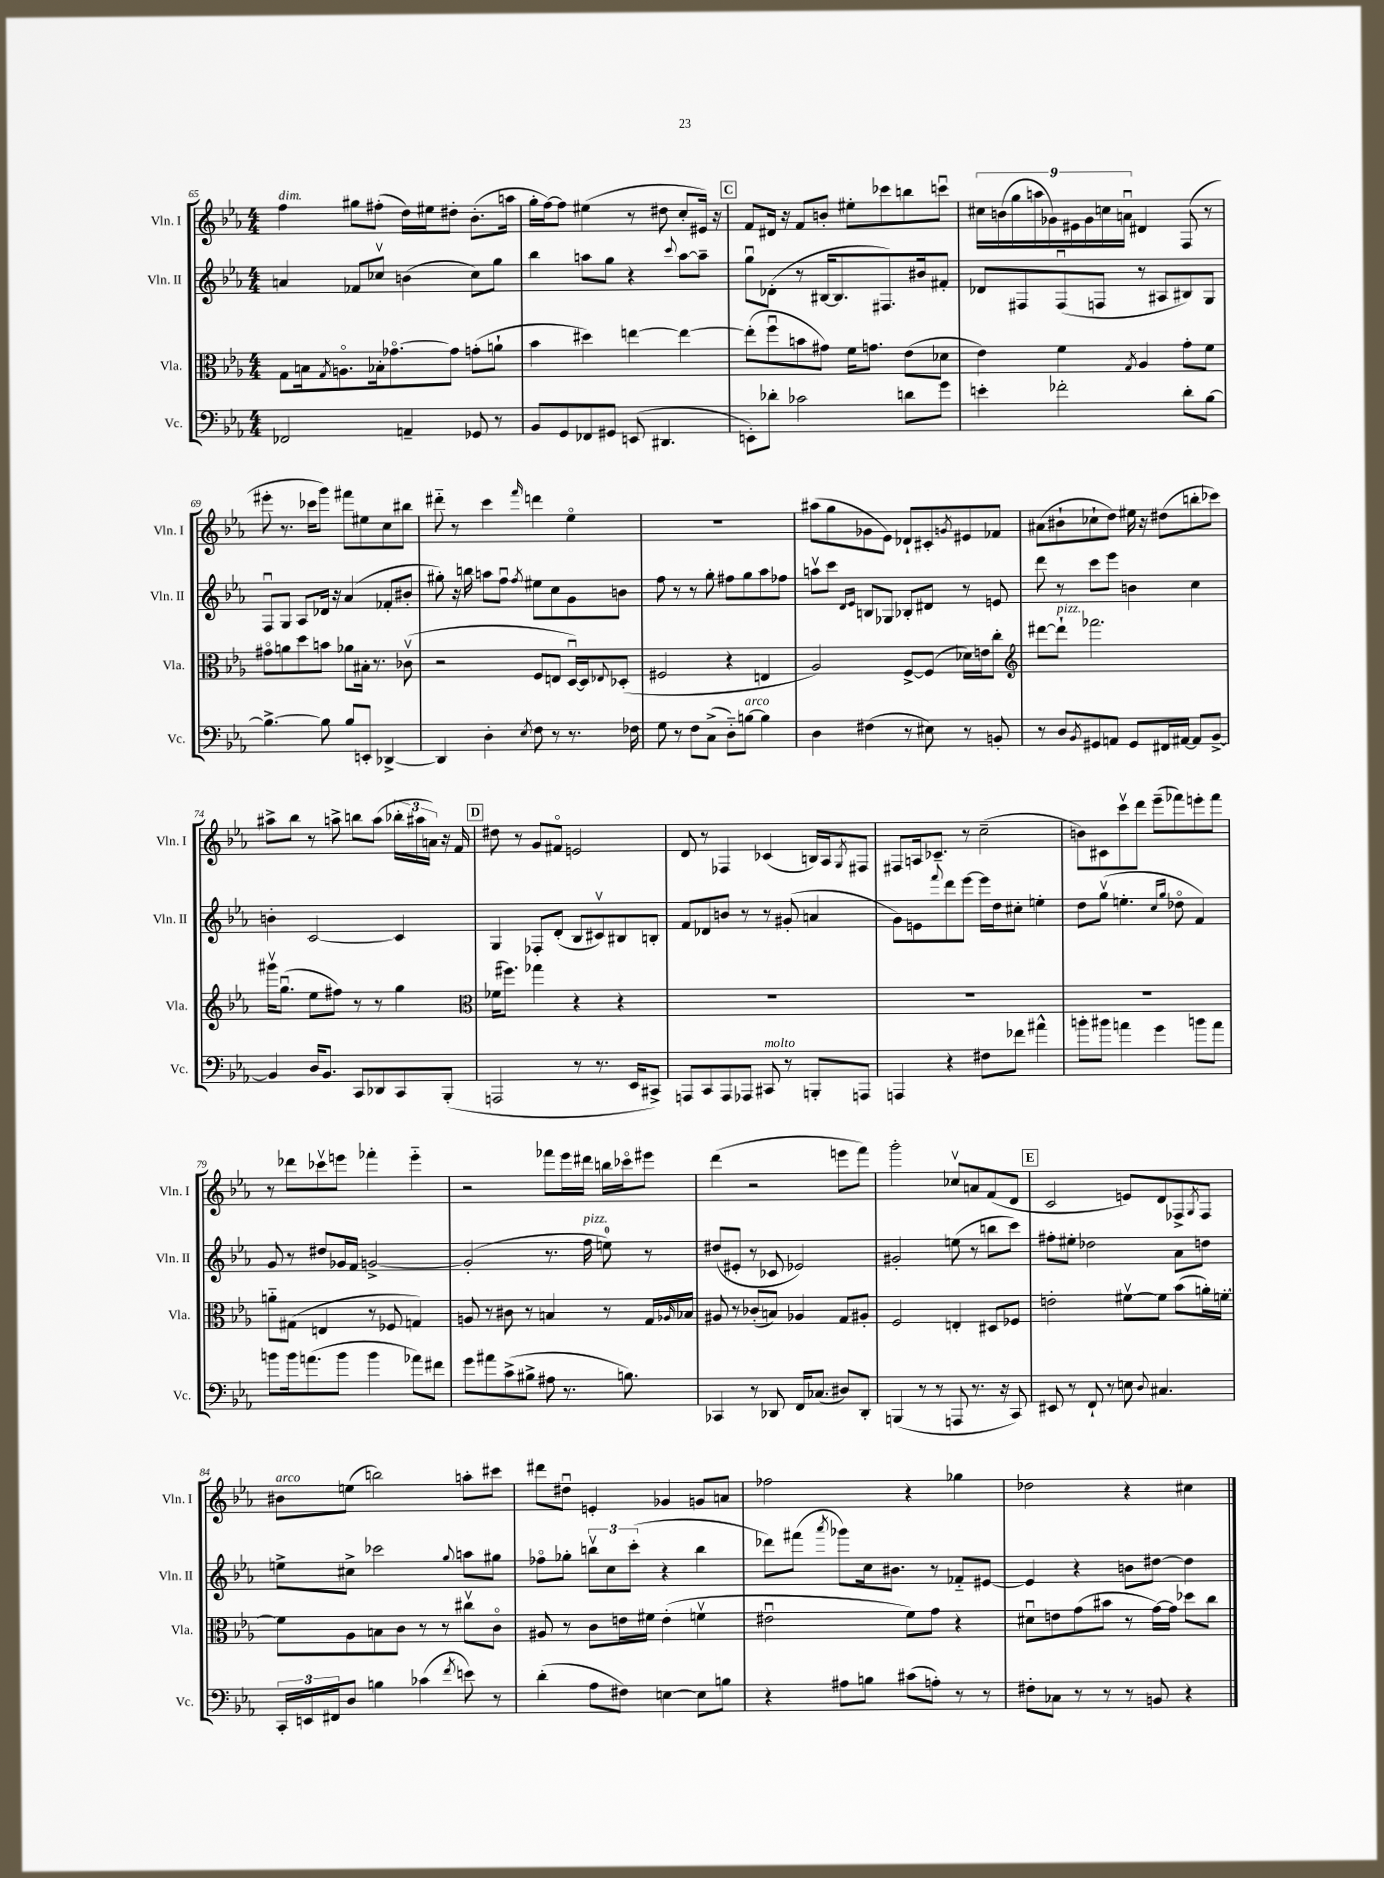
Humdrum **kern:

**kern	**kern	**kern	**kern
*part4	*part3	*part2	*part1
*staff4	*staff3	*staff2	*staff1
*I"Vc.	*I"Vla.	*I"Vln. II	*I"Vln. I
*I'Vc.	*I'Vla.	*I'Vln. II	*I'Vln. I
*clefF4	*clefC3	*clefG2	*clefG2
*k[b-e-a-]	*k[b-e-a-]	*k[b-e-a-]	*k[b-e-a-]
*M4/4	*M4/4	*M4/4	*M4/4
=65	=65	=65	=65
!	!	!	!LO:TX:a:i:t=dim.
2FF-X/	8G\L	4an/	4ff\
.	16Bn\k	.	.
.	8qG/	.	.
.	8.An\	.	.
.	.	8f-X/L	8gg#X\L
.	16B-X'\k	8cc-Xv/J	(8ff#X'\J
.	[8.g-X\	.	.
4AAn~/	.	(4bn\	16dd\LL)
.	.	.	16ee#X\J
.	8g-\J]	.	8dd#X'\J
8GG-X/	(8gn'\L	8cc-\L)	(8.b-'\L
8r	8an`\J	8gg\J	.
.	.	.	16aan\Jk
=66	=66	=66	=66
8BB-/L	4b-\	4bb-\	16gg'\LL
.	.	.	[16ff\J)
8GG/	.	.	8ff\J]
8FF-X/	4dd#X\)	8aan\L	(4ee#X\
8GG#X/J	.	8gg\J	.
(8EEn/	[4een\	4r	8r
4.DD#X/	.	.	8dd#X\
.	.	8qqccc/	.
.	4ee\_	[8aa\L	8cc'/L
.	.	8aa~\J]	16e#X/Jk)
.	.	.	16r
!!LO:REH:place=s1:t=C
=67	=67	=67	=67
8EEn'\L)	(8ee'\L]	8ggu\L	8f/L
8d-X'\J	8ffu\	(8d-X'\J	16d#X/Jk
.	.	.	16r
2c-X\	8bn\	8r	8f/L
.	8g#X\J)	[16B#X/KL	8bn'/J
.	.	8.B#/]	.
.	16f\KL	.	8ee#X'\L
.	8.gn\J	.	.
.	.	8.F#X/)	8ccc-X\
8dn\L	(8e-\L	.	8bbn\
.	.	16b#X/k	.
8g\J	8d-X\J	8f#X'/J	8cccnu\J
=68	=68	=68	=68
4en'\	4e-\)	8d-X/L	18cc#X\LL
.	.	.	(18bn\
.	.	.	18gg\
.	.	8F#X/	.
.	.	.	18aan\
.	.	.	18g-X\)
2f-X'\	4f\	(8F#u/	.
.	.	.	18e#X\
.	.	.	18g-\
.	.	8Fn/J	.
.	.	.	18ccn\
.	.	.	18anu\JJ
.	8qG/	.	.
.	4A-/	8r	4d#X/
.	.	8A#X/L	.
8d'\L	8g'\L	8B#X/)	(8F/
[8B-\J	8f\J	8G/J	8r
!!LO:LB:g=z
=69	=69	=69	=69
4.B-^\_	8g#X\L	8Fu/L	8eee#X'\
.	8an\	8G/J	8.r
.	8dd\	8A-/L	.
.	.	.	16ccc-X\KL
8B-\]	8bn\J	16d-X/Jk	8ggg\J)
.	.	16r	.
8B-/L	8a-X\L	(4a-/	8fff#X\L
8EEn'/J	16B#X'\Jk	.	8ee#X\
.	8.r	.	.
[4DD-X^/	.	8f-X'/L	8cc\
.	(8c-Xv\	8b#X'/J	8bb#X\J
=70	=70	=70	=70
4DD-/]	2r	8gg#X'\)	8ddd#X\
.	.	16r	8r
.	.	16bbn\	.
4D'\	.	8aan\L	4ccc\
.	.	8ffu\J	.
8qE-/	.	8qff/	16qqfff/
8F\	8F/L	8ee#X\L	4dddn\
8r	8En/J	8cc\	.
8.r	[16Du/LL)	8g\	4ee-\
.	16D/J]	.	.
.	8qqE-X/	.	.
.	(8D-X'/J	8bn\J	.
16F-X\	.	.	.
=71	=71	=71	=71
8G\	2F#X/	8ff\	1r
8r	.	8r	.
8F\L	.	8r	.
(8C^\J	.	8gg'\	.
8D\L)	4r	8ff#X\L	.
!LO:TX:a:i:t=arco	!	!	!
[8Bn\J	.	8gg\	.
4B\]	4En/	8aa-\	.
.	.	8ff-X\J	.
=72	=72	=72	=72
4D\	2A-/)	8aanv\L	(8aa#X\L
.	.	8ccc\J	8gg\
.	.	16qqd/LL	.
.	.	16qqe-/JJ	.
(4F#X\	.	8Bn/L	8g-X\
.	.	8G-X/J	8e-\J)
8r	[8F^/L	8B-X'/L	8d-X`/L
8E#X\)	(8F/J]	8d#X/J	8c#X'/
.	.	.	8qgn/
8r	16d-X\LL)	8r	8e#X/
.	16en\J	.	.
8BBn'/	8cc'\J	8en/	8f-X/J
=73	=73	=73	=73
*	*clefG2	*	*
8r	[8ddd#X\L	8ddd\	(8a#X\L
!	!LO:TX:a:i:t=pizz.	!	!
8D/L	8ddd#`\J]	8r	8b#X`\
8qBB-/	.	.	.
8GG#X/	2.fff-X\	8ccc\L	8cc-X`\
8AAn/J	.	8eee-\J	8dd\J)
8GG#/L	.	4bn\	16ee#X\
.	.	.	16r
16FF#X/L	.	.	(8dd#X\L
[16AA#X/JJ	.	.	.
8AA#/L]	.	4cc\	8bbn'\
[8BB-^/J	.	.	8ccc-X\J)
!!LO:LB:g=z
=74	=74	=74	=74
4BB-/]	16ggg#Xv\KL	4bn'\	8aa#X^\L
.	(8.ggu\J	.	.
.	.	.	8bb-\J
16D/KL	8ee-\L	[2c/	8r
8.BB-/J	.	.	.
.	8ff#X\J)	.	8aan^\
8CC/L	8r	.	8bbn\L
8DD-X/	8r	.	(8aa\J
8CC/	4gg\	4c/]	24bb-X'\LL
.	.	.	24aa#X\
.	.	.	24an\JJ)
(8BBB-'/J	.	.	16r
.	.	.	16f/
!!LO:REH:place=s1:t=D
=75	=75	=75	=75
*	*clefC3	*	*
2AAAn/	(16f-X\KL	4G/	8dd#X\
.	8.ff#X\J)	.	.
.	.	.	8r
.	4gg-X\	8F-X'/L	8g/L
.	.	(8d'/J	8f#X/J
8r	4r	8B-/L	2en/
8.r	.	8c#Xv/)	.
.	4r	8B#X/	.
16EE-/KL	.	.	.
8CC#X^/J)	.	8Bn'/J	.
=76	=76	=76	=76
8AAAn/L	1r	8f/L	8d/
8CC/	.	8d-X/	8r
8AAA/	.	8bn/J	4F-X/
8AAA-X/J	.	8r	.
!LO:TX:a:i:t=molto	!	!	!
8CC#X/	.	8r	(4c-X/
8r	.	(8g#X'/	.
8BBBn'/L	.	4an/	16Bn/LL)
.	.	.	16A-/J
.	.	.	8qG/
8AAAn/J	.	.	8F#X/J
=77	=77	=77	=77
4AAAn/	1r	8g\L)	8F#X/L
.	.	8en\	16An/k
.	.	.	8.c-X~/J
.	.	8qqfff/	.
4r	.	8ddd\	.
.	.	[8eee-\J	8r
8F#X\L	.	16eee-\LL]	(2cc~\
.	.	16dd\J	.
8f-X\J	.	8cc#X'\J	.
4a#X^^\	.	4een'\	.
=78	=78	=78	=78
8bn'\L	1r	8dd\L	8bn\L)
8b#X\J	.	(8ggv\J	8c#X\
4an\	.	4.een'\	8cccv\
.	.	.	8ddd\J
4g\	.	.	(8eee-~\L
.	.	16qqcc/LL	.
.	.	16qqgg/JJ	.
.	.	8dd-X\	8fff-X\)
8bn\L	.	4f/)	8eeen'\
8a\J	.	.	8fff-\J
!!LO:LB:g=z
=79	=79	=79	=79
8bn\L	8an\L	8g/	8r
16b\k	(8G#X\J	8r	8ddd-X\L
(8.an\	.	.	.
.	4En/	8dd#X/L	8ccc-Xv\
8b\J	.	16g-X/L	8eeen\J
.	.	16f/JJ	.
4b\	8r	[2gn^/	4fff-X'\
.	8F-X/	.	.
8a-X\L)	4Gn/)	.	4eee\
8f#X\J	.	.	.
=80	=80	=80	=80
8g\L	8An/	(2g'/]	2r
8a#X\	8r	.	.
(8c^\	8c#X\	.	.
8B#X^\J	8r	.	.
8A#X\	4Bn/	8.r	8fff-X\L
8.r	.	.	16eee-\L
!	!	!LO:TX:a:i:t=pizz.	!
.	.	16ff\	16ddd#X\JJ
.	8r	8een\)	16bbn\LL
8.Bn\)	.	.	16ccc-X\J
.	16G/LL	8r	8eee#X\J
.	16qqA-X/	.	.
.	16B-X/JJ	.	.
=81	=81	=81	=81
4CC-X/	8A#X/	(8dd#X/L	(4ddd\
.	8r	8e#X'/J	.
8r	(8c-X'/L	8r	2r
8DD-X/	8Bn/J)	8c-X/	.
16FF/KL	4A-X/	2e-X/)	.
(8.C-X/J	.	.	.
8D#X/L)	8G/L	.	8eeen\L
8DD-'/J	8A#X'/J	.	8fff\J)
=82	=82	=82	=82
(4BBBn/	2F/	2g#X'/	2ggg'\
8r	.	.	.
8r	.	.	.
8AAAn/	4En'/	(8een\	8cc-Xv/L
8.r	.	8r	8an/
.	8D#X/L	8bbn\L	(8f/
16r	.	.	.
8CC/)	8F-X/J	8ccc\J)	8d/J
!!LO:REH:place=s1:t=E
=83	=83	=83	=83
8EE#X/	2en'\	8ff#X'\L	2c/
8r	.	8ee#X'\J	.
8FF`/	.	2dd-X\	.
8r	.	.	.
8En\	[8f#Xv\L	.	8en/L)
8qqD/	.	.	.
4.C#X/	8f#\J]	.	8d/
.	(8b-\L	8a-\L	8F-X^/
.	.	.	8qG/
.	16an'\L)	8ddn\J	8F-/J
.	[16fn'\JJ	.	.
!!LO:LB:g=z
=84	=84	=84	=84
!	!	!	!LO:TX:a:i:t=arco
24CC'/LL	8f\L]	8een^\L	8b#X\L
24EEn/	.	.	.
24FF#X/J	.	.	.
8D/J	8A-\	8cc#X^\J	(8een\J
4Bn\	8Bn\	2ccc-X\	2bbn\)
.	8c\J	.	.
(4c-X\	8r	.	.
.	8r	.	.
8qf/	.	8qqgg/	.
8en\)	8cc#Xv\L	8aan\L	8aan'\L
8r	8c\J	8gg#X\J	8ccc#X\J
=85	=85	=85	=85
(4d'\	8A#X/	8ff-X\L	8ddd#X\L
.	8r	8gg-X'\J	8dd#Xu\J
8A-\L	8c\L	12bbnv\L	4en'/
.	.	12cc\	.
8F#X\J)	16en\L	.	.
.	.	(12ccc'\J	.
.	16f#X\JJ	.	.
[4En\	(4e'\	4r	4g-X/
8E\L]	4fnv\	4bb\	8gn/L
8Bn\J	.	.	8an/J
=86	=86	=86	=86
4r	2e#Xu\	8ddd-X\L)	2ff-X\
.	.	(8fff#X\J	.
.	.	8qaaa-/	.
8A#X\L	.	8ggg-X\L)	.
8Bn\J	.	16cc\k	.
.	.	8.b#X\J	.
(8c#X\L	8f\L)	.	4r
8An'\J)	8g\J	8r	.
8r	4r	8f-X/L	4gg-X\
8r	.	[8e#X/J	.
=87	=87	=87	=87
8F#X'\L	8d#Xu\L	4e#/]	2dd-X\
8C-X\J	8en\	.	.
8r	(8g\	4r	.
8r	8b#X\J	.	.
8r	8r	8bn\L	4r
8BBn/	[16g\LL)	[8dd#X\J	.
.	16g\JJ]	.	.
4r	8dd-X\L	4dd#\]	4cc#X\
.	8cc\J	.	.
==	==	==	==
*-	*-	*-	*-
